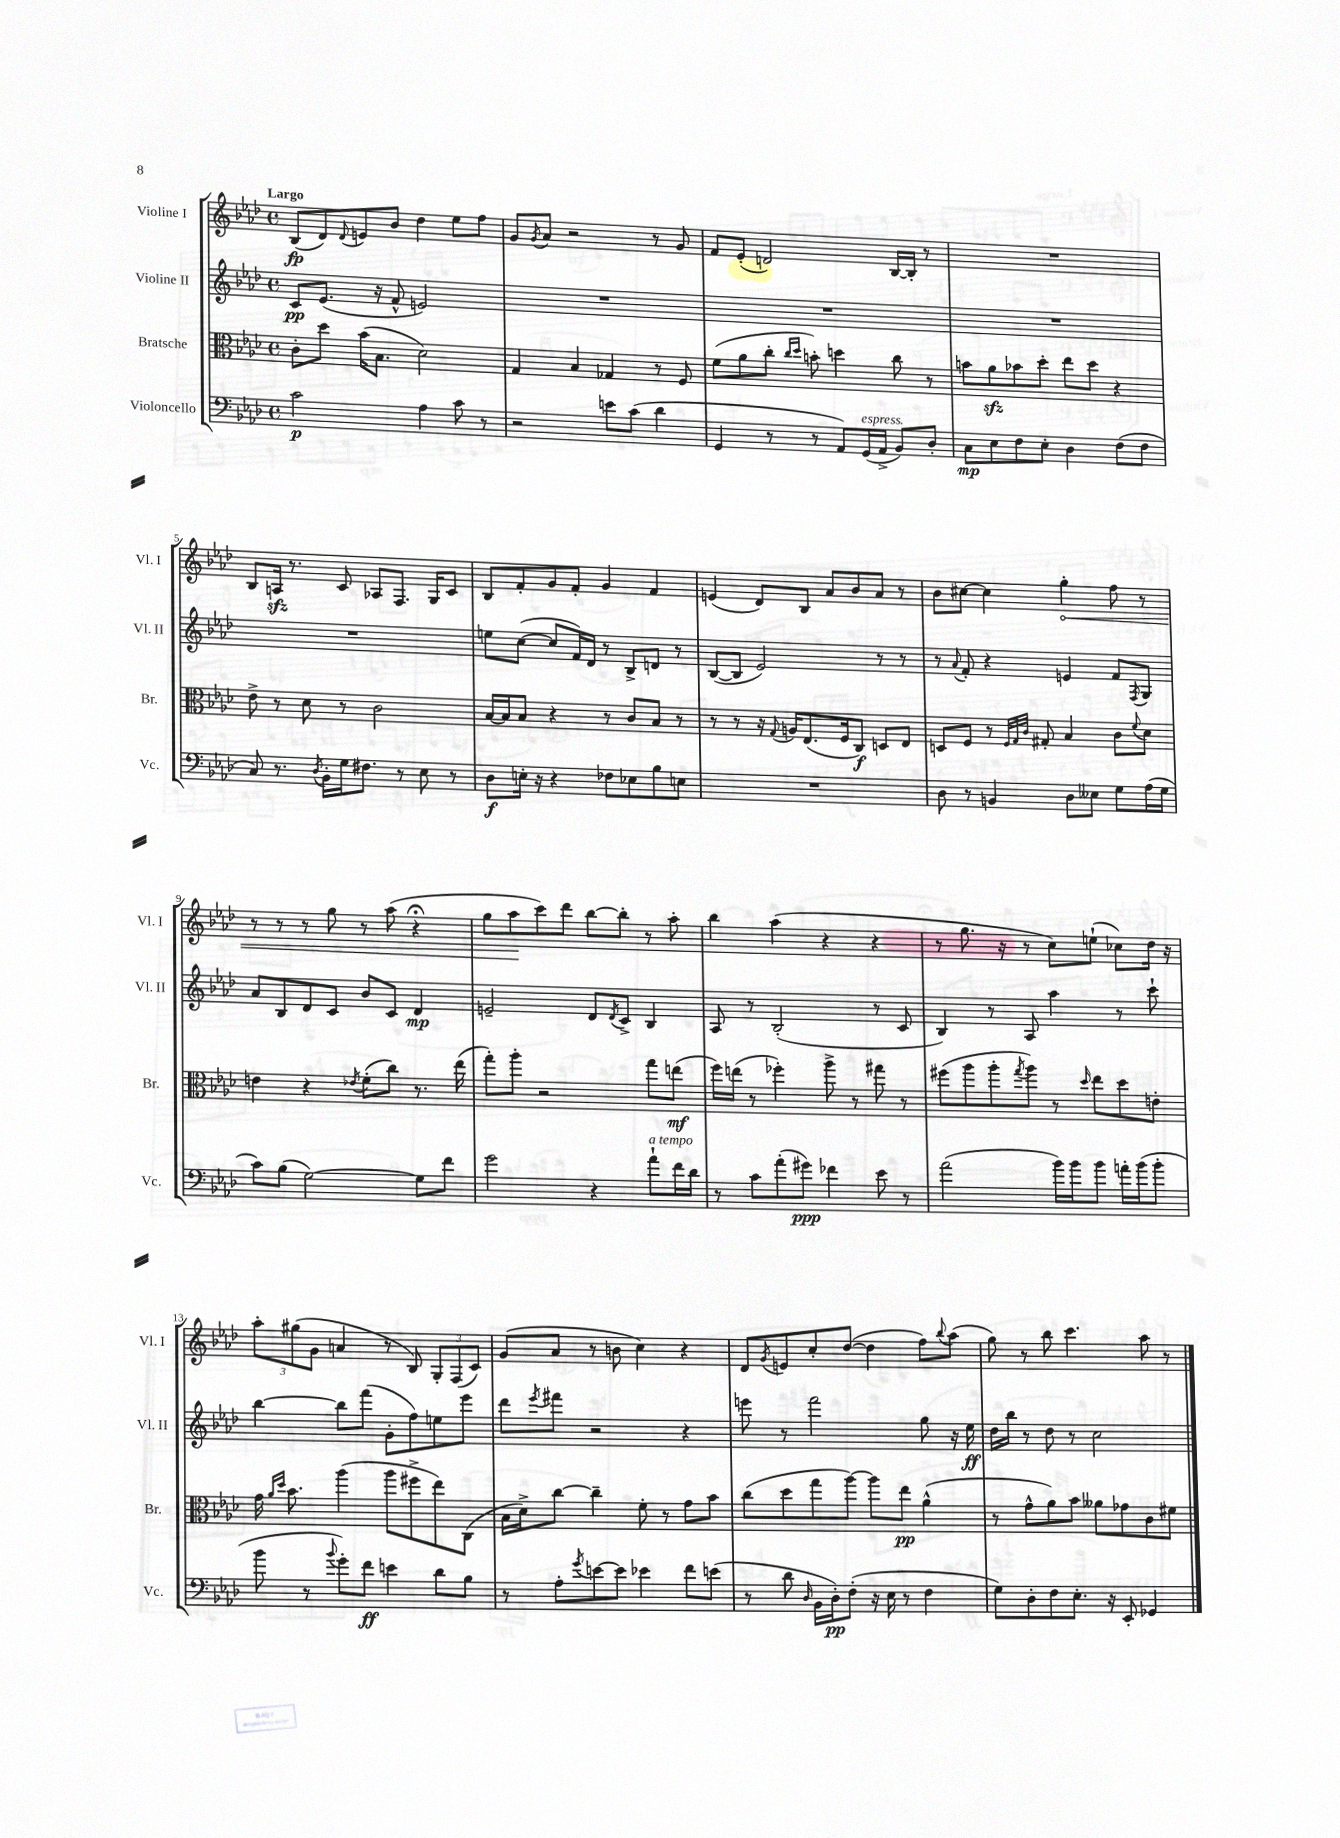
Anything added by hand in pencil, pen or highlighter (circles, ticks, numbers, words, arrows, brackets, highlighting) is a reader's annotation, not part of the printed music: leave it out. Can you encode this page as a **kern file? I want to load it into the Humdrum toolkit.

**kern	**kern	**kern	**kern
*staff4	*staff3	*staff2	*staff1
*clefF4	*clefC3	*clefG2	*clefG2
*k[b-e-a-d-]	*k[b-e-a-d-]	*k[b-e-a-d-]	*k[b-e-a-d-]
*M4/4	*M4/4	*M4/4	*M4/4
*met(c)	*met(c)	*met(c)	*met(c)
2c	8c'	8c	(8B-
.	8dd-	(8.e-	8d-)
.	.	.	8qqd-
.	(16b-	.	8e
.	8.B-	16r	.
.	.	8f^^	8b-
4A-	2d-)	2e)	4dd-
8c	.	.	8ee-
8r	.	.	8ff
=	=	=	=
2r	4G	1r	8g
.	.	.	8qg
.	.	.	8a-
.	4B-	.	2r
8e	4G-	.	.
(8c	.	.	.
4d-	8r	.	8r
.	8F	.	8g
=	=	=	=
4GG	(8f	1r	8f
.	8a-	.	(8e-'
8r	8cc'	.	2d)
.	16qqcc	.	.
.	16qqdd-	.	.
8r	8b')	.	.
8AA-)	4dd	.	.
(16GG	.	.	.
16AA-^	.	.	.
8BB-)	8cc	.	[16B-
.	.	.	16B-']
8D-'	8r	.	8r
=	=	=	=
8C	8b	1r	1r
8E-	8a-	.	.
8F	8b-	.	.
8E-'	8dd-'	.	.
4D-	8ee-	.	.
.	8dd-	.	.
(8F	4r	.	.
8F	.	.	.
=	=	=	=
8C)	8e-^	1r	8B-
8.r	8r	.	16A
.	.	.	8.r
.	8d-	.	.
8qD-	.	.	.
16BB-'	.	.	.
16G	8r	.	8c
8.F#	.	.	.
.	2c	.	8A-
8r	.	.	8.F
8E-	.	.	.
.	.	.	16G
8r	.	.	8c
=	=	=	=
8D-	[16B-	8ee	8B-
.	16B-]	.	.
16E'	8B-	([8cc	8f'
16r	.	.	.
4r	4r	8cc]	8g
.	.	16f)	8f'
.	.	16d-	.
8F-	8r	8r	4g
8E-	8c	8B-^	.
8B-	8B-	8d	4f
8E	8r	8r	.
=	=	=	=
1r	8r	([8B-	(4e
.	8r	8B-]	.
.	16r	2e-)	8d-)
.	8qqG	.	.
.	16A	.	.
.	(8.E-	.	8B-
.	.	.	8a-
.	16F	.	.
.	8C)	.	8b-
.	8D	8r	8a-
.	8E-	8r	8r
=	=	=	=
8D-	8D	8r	8b-
.	.	8qqa-	.
8r	8F	8f'	[8cc#
4BB	8r	4r	4cc#]
.	32qqF	.	.
.	32qqG	.	.
.	32qqc	.	.
.	8G#'	.	.
8D-	4B-	4e	4gg'
8E--	.	.	.
8G	8c	8f	8ff
.	8qqf	8qF	.
(16A-	8d-	8G	8r
16G	.	.	.
=	=	=	=
8c)	4e	8a-	8r
(8B-	.	8B-	8r
[2G)	4r	8d-	8r
.	.	8c	8gg
.	8qe-	.	.
.	(8f'	8b-	8r
.	8cc)	8c	(8aa-
8G]	8.r	4d-	4r;
8f	.	.	.
.	(16ee-	.	.
=	=	=	=
2g	8gg')	2e~	8gg
.	8aa-'	.	8aa-
.	2r	.	8ccc)
.	.	.	8ddd-
4r	.	8d-	[8bb-
.	.	8qd-	.
.	.	8c^	8bb-']
8a-`	8gg	4B-	8r
16f	(8ee	.	8aa-'
16d-	.	.	.
=	=	=	=
8r	16ff)	8A-	4bb-
.	(16ee	.	.
8c	8r	8r	.
(8a-'	4ff-')	(2B-'	(4aa-
8g#)	.	.	.
4f-	8aa-^	.	4r
.	8r	.	.
8e-	8gg#	8r	4r
8r	8r	8c	.
=	=	=	=
(2a-	(8ff#	4B-)	8r
.	8aa-	.	8.gg
.	8aa-'	8r	.
.	.	.	16r
.	8qgg	.	.
.	8aa-)	8A-	8r
16b-)	8r	4aa-	8cc)
16b-	.	.	.
.	16qqdd-	.	.
8b-	8ee-	.	(8ee`
16a'	8dd-	8r	8cc-)
(16b-	.	.	.
8b-'	8e'	8ccc`	16dd-
.	.	.	16r
=	=	=	=
8b-	16g	[4bb-	12aa-'
.	16qqa-	.	.
.	16qqdd-	.	.
.	8.b-	.	.
.	.	.	(12gg#
8r	.	.	.
.	.	.	12g
8qqb-	.	.	.
8g')	(4aa-	8bb-]	4a
8f	.	(8fff	.
4e	8aa-	8g'	8r
.	8ff#^	8ff)	8B-)
8d-	8ee-)	8ee	12G'
.	.	.	(12F
8B-	(8C	8eee-	.
.	.	.	12c)
=	=	=	=
8r	16B-	8ddd-	(8g
.	16d-^)	.	.
.	.	8qeee-	.
8A-'	[8cc	8fff#	8a-
8qg	.	.	.
[8e	4cc~]	2r	8r
8e]	.	.	8b
4e-	8f'	.	4cc)
.	8r	.	.
8f	8g	4r	4r
(8e	8b-	.	.
=	=	=	=
8r	(8cc	8eee	8d-
.	.	.	8qg
8d-	8dd-	8r	8e
16qqD-	.	.	.
16BB-	8gg	2fff	8cc'
16D-')	.	.	.
(8F'	[8aa-)	.	([8dd-
16r	8aa-]	.	4dd-]
16E-	.	.	.
8r	8ee-	.	.
4F	(4a-^^	8gg	8ff)
.	.	.	8qqbb-
.	.	16r	(8aa-
.	.	16ee-	.
=	=	=	=
8G)	8r	16dd-	8gg)
.	.	16bb-	.
8D-'	8g^^	8r	8r
8F	8a-)	8dd-	8bb-
8.E-'	8b-	8r	4.ccc
.	8a--	2cc	.
16r	.	.	.
8EE-'	8g-	.	.
4GG-	8c	.	8aa-
.	8f#	.	8r
==	==	==	==
*-	*-	*-	*-
